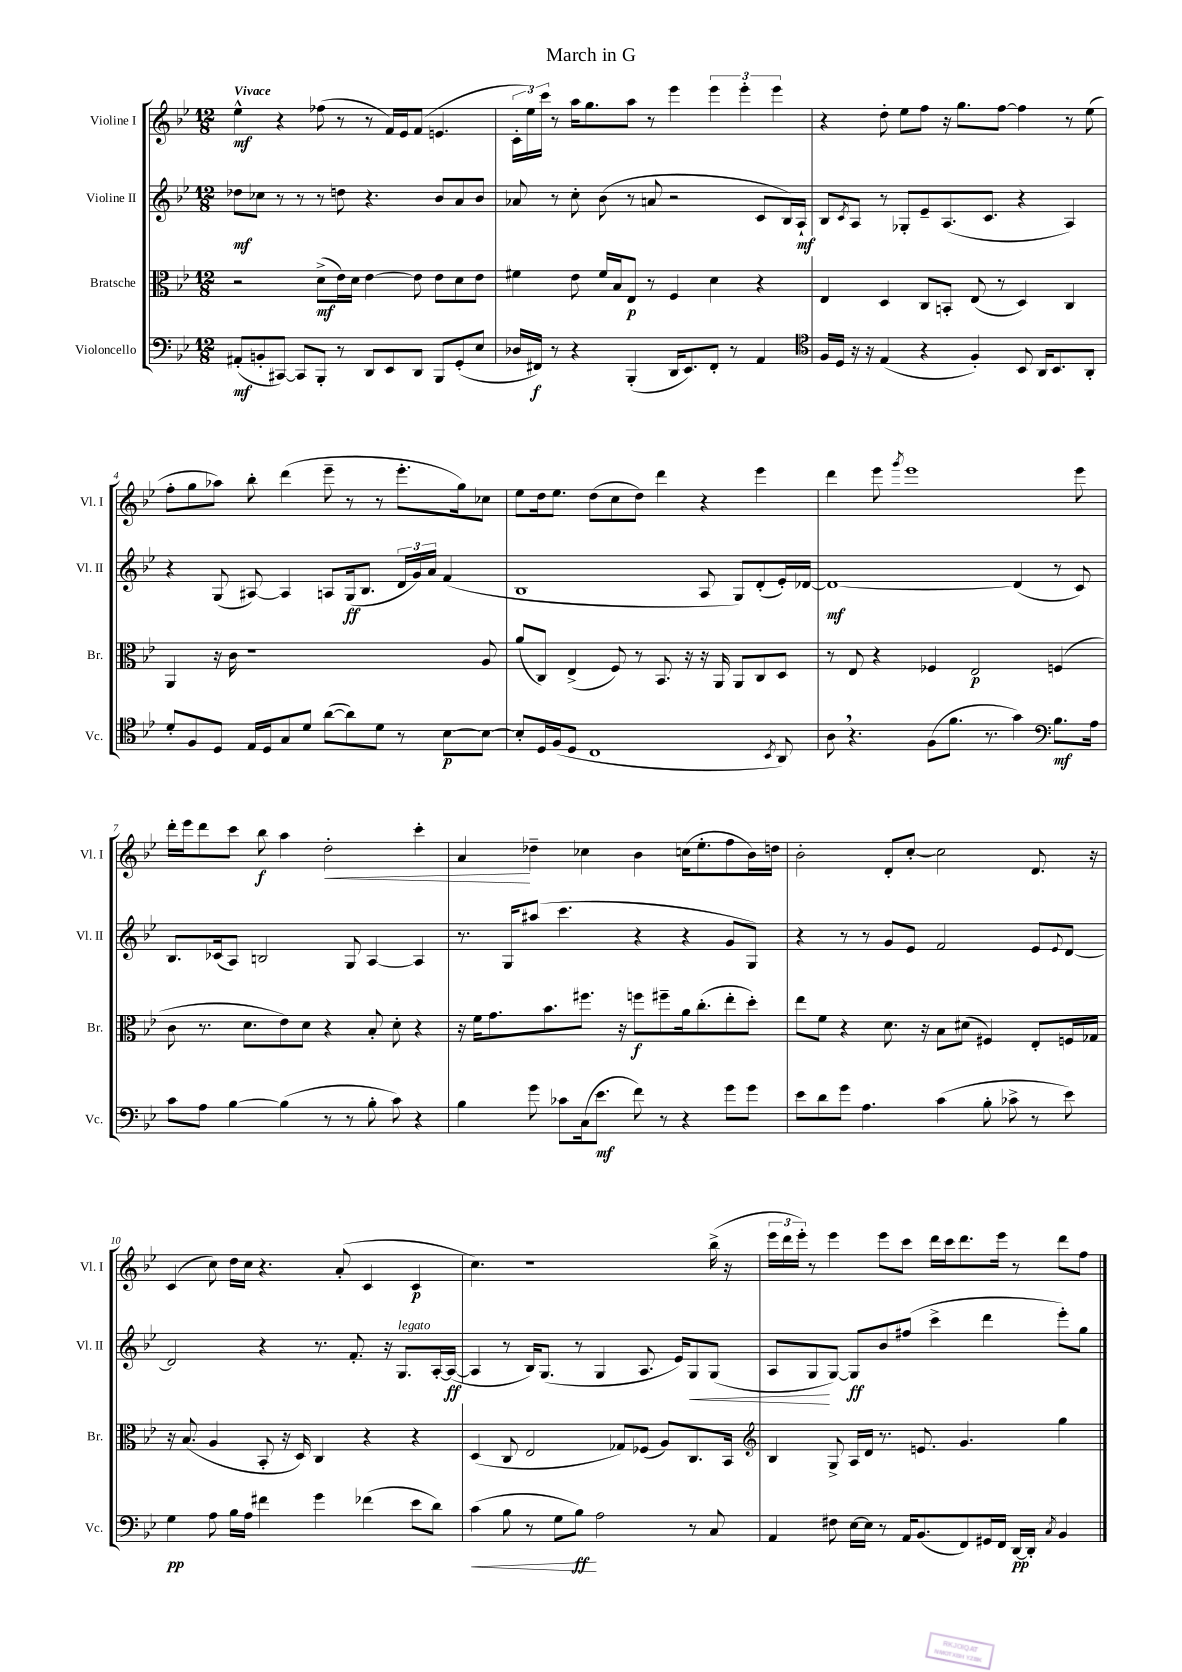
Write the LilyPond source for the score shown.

\header { title = "March in G" }
<<
\new StaffGroup <<
\new Staff = "s0" \with { instrumentName = "Violine I" shortInstrumentName = "Vl. I" } {
    \clef treble \key bes \major \numericTimeSignature \time 12/8 \tempo "Vivace"
    ees''4-^\mf r4 fes''8( r8 r8 f'16) ees'16 f'8( e'4. |
    \tuplet 3/2 { c'16-. ees''16) c'''16 } r8 a''16 g''8. a''8 r8 ees'''4 \tuplet 3/2 { ees'''4 ees'''4-. ees'''4 } |
    r4 d''8-. ees''8 f''8 r16 g''8. f''8~ f''4 r8 ees''8( |
    f''8-. g''8 aes''8) bes''8-. d'''4( ees'''8-- r8 r8 ees'''8.-. g''16) ces''8 |
    ees''8 d''16 ees''8. d''8( c''8 d''8) d'''4 r4 ees'''4 |
    d'''4 ees'''8 \acciaccatura { g'''8 } ees'''1 ees'''8 |
    d'''16-. ees'''16 d'''8 c'''8 bes''8\f a''4 d''2-.\< c'''4-. |
    a'4\! des''4-- ces''4 bes'4 c''16( ees''8.-. f''8 bes'16) d''16 |
    bes'2-. d'8-. c''8~-. c''2 d'8. r16 |
    c'4( c''8) d''16 c''16 r4. a'8-.( c'4 c'4\p |
    c''4.) r1 bes''16->( r16 |
    \tuplet 3/2 { ees'''16 d'''16 ees'''16-.) } r8 ees'''4 ees'''8 c'''8 d'''16 c'''16 d'''8. ees'''16 r8 d'''8 f''8 \bar "|." |
}
\new Staff = "s1" \with { instrumentName = "Violine II" shortInstrumentName = "Vl. II" } {
    \clef treble \key bes \major \numericTimeSignature \time 12/8
    des''8\mf ces''8 r8 r8 r8 d''8 r4. bes'8 a'8 bes'8 |
    aes'8 r8 c''8-. bes'8( r8 a'8 r2 c'8 bes16) a16-!\mf |
    bes8 \acciaccatura { c'8 } a8 r8 ges8-. ees'8-- a8.( c'8. r4 a4) |
    r4 g8( ais8~) ais4 a8 g16\ff( bes8. \tuplet 3/2 { d'16 g'16) a'16 } f'4( |
    bes1 a8 g8) d'8-.( ees'16-.) des'16~ |
    des'1~\mf des'4( r8 c'8) |
    bes8. ces'16( a8) b2 g8 a4~ a4 |
    r8. g16 ais''8( c'''4. r4 r4 g'8 g8) |
    r4 r8 r8 g'8 ees'8 f'2 ees'8 \appoggiatura { ees'8 } d'8~ |
    d'2 r4 r8. f'8.-. r16 g8.^\markup { \italic "legato" } a16~-. a16~\ff( |
    a4 r8 bes16) g8.( r8 g4 a8. ees'16) g8\< g8( |
    a8 g8\! g8~) g8\ff bes'8 fis''8( c'''4-> d'''4 ees'''8-.) g''8 \bar "|." |
}
\new Staff = "s2" \with { instrumentName = "Bratsche" shortInstrumentName = "Br." } {
    \clef alto \key bes \major \numericTimeSignature \time 12/8
    r2 d'8->\mf( ees'16) d'16 ees'4~ ees'8 ees'8 d'8 ees'8 |
    fis'4 ees'8 fis'16 bes16 ees8\p r8 f4 d'4 r4 |
    ees4 d4 c8 b,8-. ees8( r8 d4) c4 |
    a,4 r16 c'16 r1 a8 |
    a'8( c8) ees4->( f8) r8 bes,8. r16 r16 a,16 a,8 c8 d8 |
    r8 ees8 r4 fes4 ees2\p f4( |
    c'8 r8. d'8. ees'8) d'8 r4 bes8-. d'8-. r4 |
    r16 f'16 g'8. bes'8. fis''8. r16 f''8\f fis''8-- a'16 c''8.-.( ees''8-. d''8-.) |
    ees''8 f'8 r4 d'8. r16 bes8 dis'8( fis4) ees8-. f16 ges16 |
    r16 bes8.( a4 bes,8-. r16 d16) c4 r4 r4 |
    d4( c8 ees2 ges8) fes8( a8) c8. bes,16 |
    \clef treble bes4 g8-> a16 d'16 r8. e'8. g'4. g''4 \bar "|." |
}
\new Staff = "s3" \with { instrumentName = "Violoncello" shortInstrumentName = "Vc." } {
    \clef bass \key bes \major \numericTimeSignature \time 12/8
    ais,8-.\mf( b,8-. cis,8~) cis,8 bes,,8-. r8 d,8 ees,8 d,8 bes,,8 g,8-.( ees8 |
    des16 fis,16\f) r8 r4 bes,,4-.( d,16 ees,8.) fis,8-. r8 a,4 |
    \clef tenor f16 d16 r16 r16 ees4( r4 f4-.) bes,8 a,16 bes,8. a,8-. |
    d'8-. f8 d8 ees16 d16 g8 d'8 a'8~( a'8) d'8 r8 bes8~\p bes8~ |
    bes8-. d16 f16( d8 c1 \acciaccatura { bes,8 } a,8) |
    a8 \breathe r4. f8( f'8. r8. g'4) \clef bass bes8.\mf a16 |
    c'8 a8 bes4~ bes4( r8 r8 bes8-. c'8) r4 |
    bes4 g'8 ces'8 c16( ees'8.\mf f'8) r8 r4 g'8 g'8 |
    ees'8 d'8 g'8 a4. c'4( bes8-. ces'8-> r8 ees'8) |
    g4\pp a8 bes16 a16 fis'4 g'4 fes'4( ees'8 d'8) |
    c'4\<( bes8 r8 g8 bes8\ff\!) a2 r8 c8 |
    a,4 fis8 ees16~ ees16 r8 a,16 bes,8.( f,8) gis,16 f,16 d,16~\pp d,16-. \acciaccatura { c8 } bes,4 \bar "|." |
}
>>
>>
